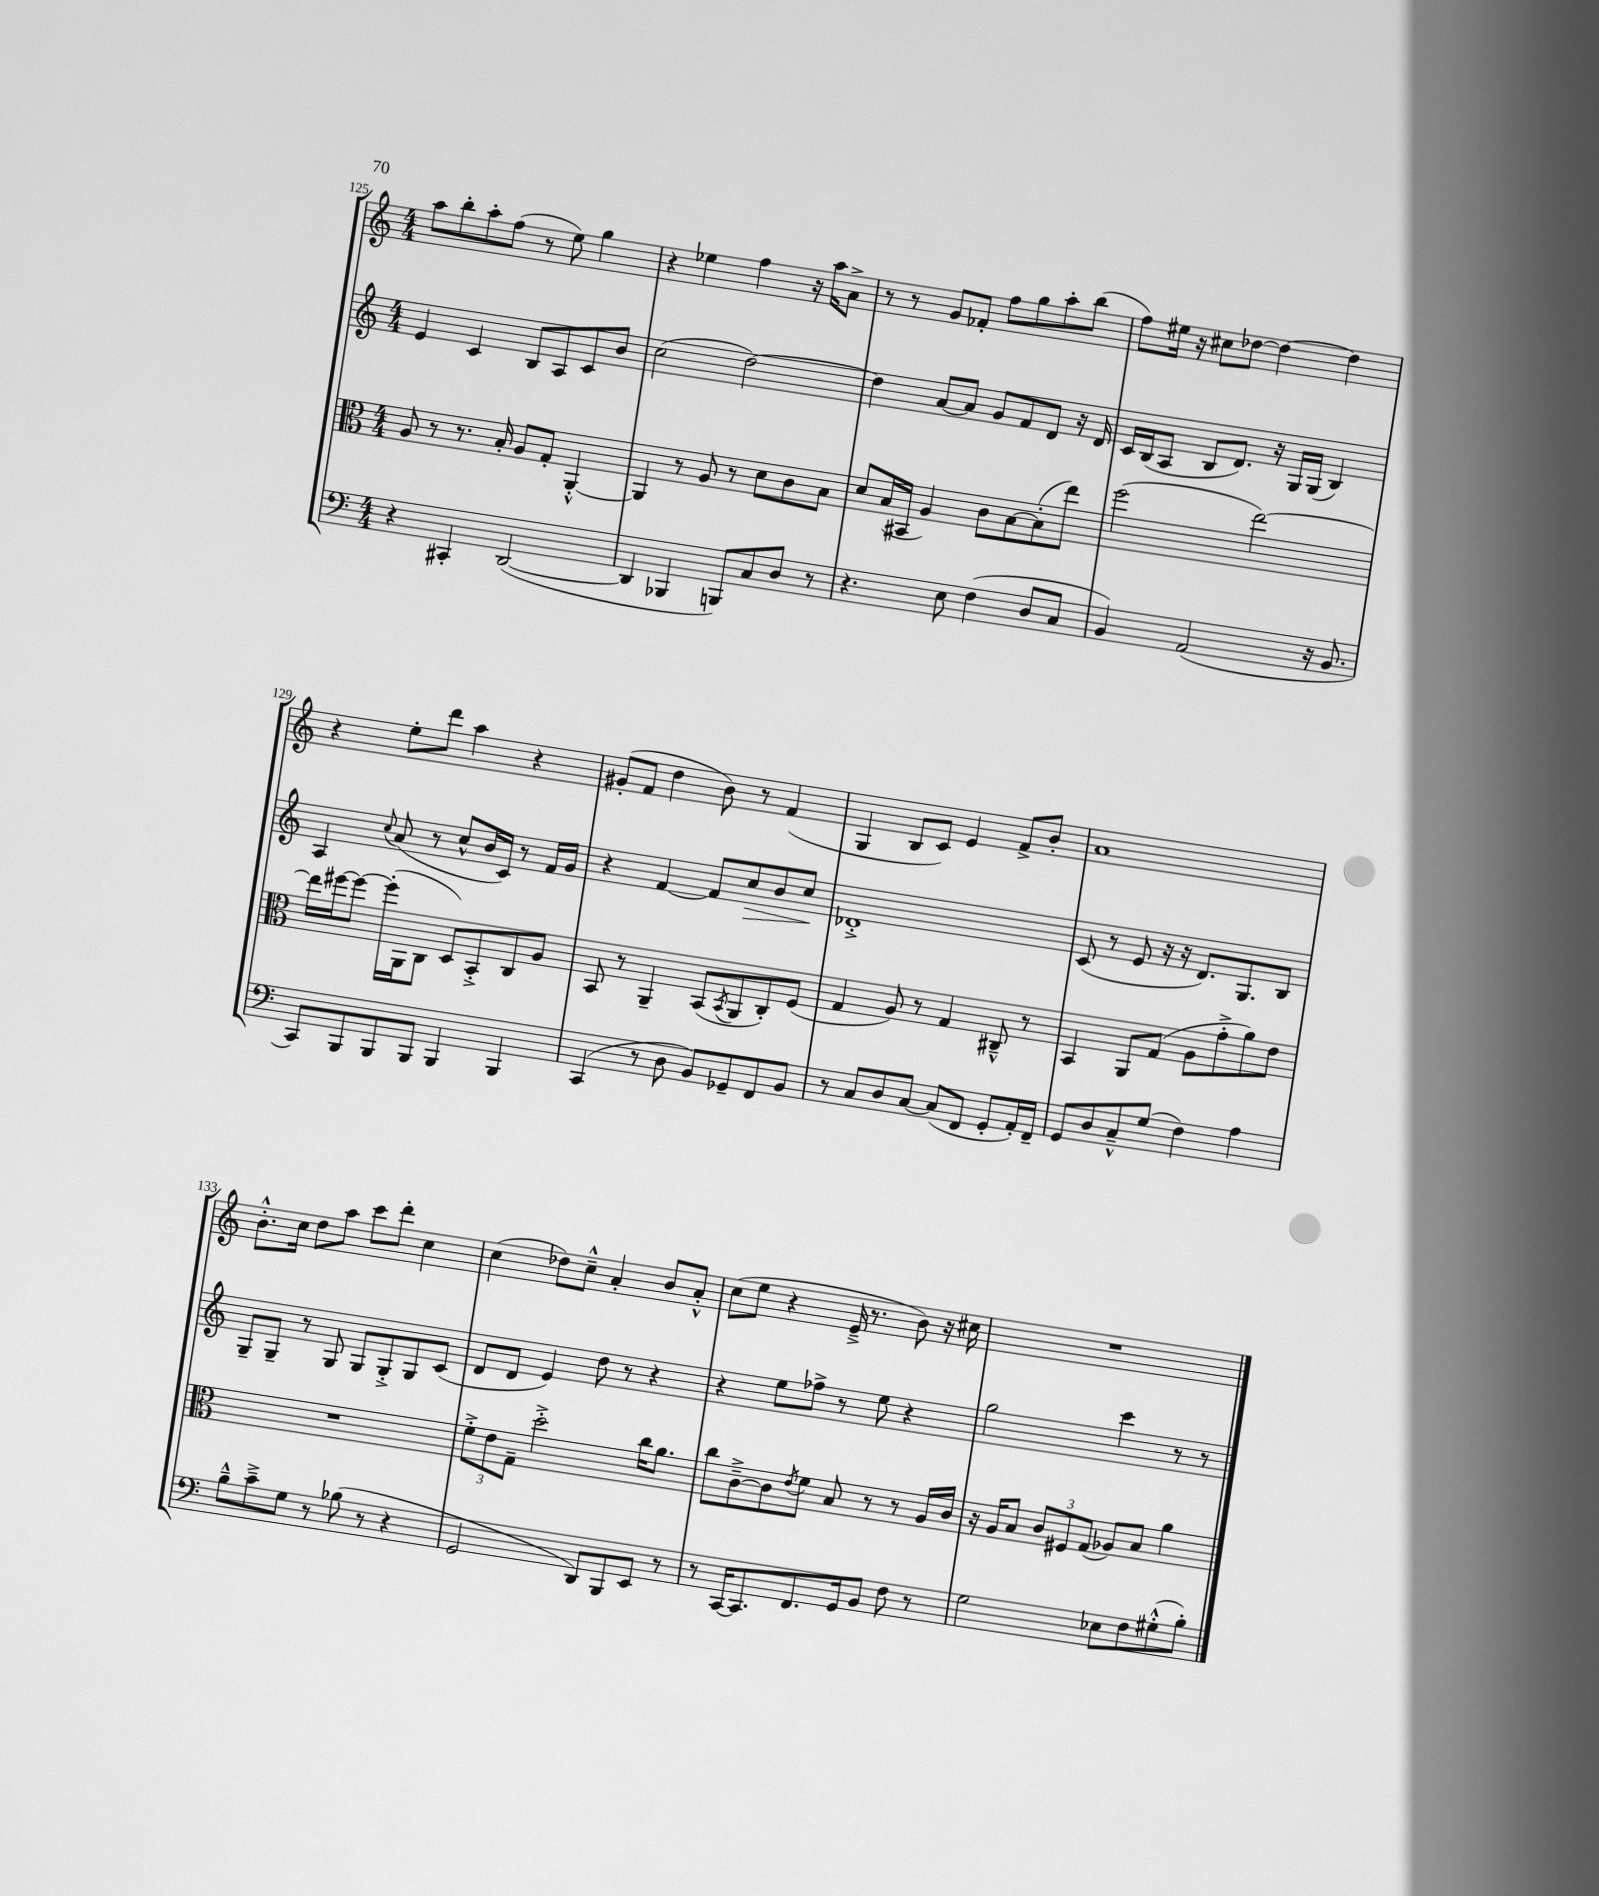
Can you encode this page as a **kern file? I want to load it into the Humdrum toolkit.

**kern	**kern	**kern	**kern
*staff4	*staff3	*staff2	*staff1
*clefF4	*clefC3	*clefG2	*clefG2
*k[]	*k[]	*k[]	*k[]
*M4/4	*M4/4	*M4/4	*M4/4
4r	8A/	4e/	8aa\L
.	8r	.	8bb'\
4CC#'/	8.r	4c/	8aa'\
.	.	.	(8ff\J
.	16B'/	.	.
([2DD/	8A/L	8B/L	8r
.	8G'/J	8A/	8ee\)
.	[4AA'^^/	8c/	4gg\
.	.	8b/J	.
=	=	=	=
4DD/]	4AA/]	(2cc\	4r
4BBB-/	8r	.	4ee-\
.	8A/	.	.
8BBB/L)	8r	[2dd\)	4ff\
8C/	8d\L	.	.
8D/J	8c\	.	16r
.	.	.	16aa\LK
8r	8B\J	.	8a^\J
=	=	=	=
4.r	8d/L	4dd\]	8r
.	(16B/L	.	8r
.	16BB#/JJ	.	.
.	4A/)	[8a/L	8g/L
8E\	.	8a/]J	8f-'/J
(4F\	8c\L	8g/L	8ff\L
.	[8B\	8f/	8gg\
8D/L	(8B'\]	8d/J	8aa'\
8C/J	8ee\J)	16r	(8bb\J
.	.	16d/	.
=	=	=	=
4BB/)	(2ff\	16c/LL	8ff\L)
.	.	(16B/J	.
.	.	8A/J	16ee#\Jk
.	.	.	16r
(2AA/	.	8B/L	8cc#\L
.	.	8.d/J)	[8dd-\J
.	[2ee\)	.	4dd-\_
.	.	16r	.
.	.	16G/LL	.
.	.	(16G/JJ	.
16r	.	4B/)	4dd-\]
8.BB/	.	.	.
=	=	=	=
8CC/L)	16ee\]LL	4A/	4r
.	[16ff#\J	.	.
8BBB/	8ff#\_J	.	.
.	.	8qqcc/	.
8BBB/	(16ff#'\]LL	(8a/	8ee'\L
.	16AA\J	.	.
8BBB/J	8C\J	8r	8ddd\J
4BBB/	8D/L)	8cc^^/L	4aa\
.	8BB'^/	16b/L	.
.	.	16c/JJ)	.
4BBB/	8C/	8r	4r
.	8A/J	16f/LL	.
.	.	16g/JJ	.
=	=	=	=
(4CC/	8BB/	4r	(8g#'/L
.	8r	.	8f/J
8r	4AA~/	[4f/	4dd\
8D\	.	.	.
8BB/L)	(8BB/L	8f/]L	8b\)
.	8qBB/	.	.
8GG-~/	8AA/	8cc/	8r
8FF/	8C'/)	8b/	(4f/
8BB/J	(8F/J	8cc/J	.
=	=	=	=
8r	4G/	1d-'^	4G/
8C/L	.	.	.
8D/	8A/)	.	8B/L
[8C/J	8r	.	8c/J)
(8C/]L	4G/	.	4e/
8FF/J	.	.	.
8GG'/L	8C#~^^/	.	8f^/L
16AA'/L)	8r	.	8b'/J
16FF~/JJ	.	.	.
=	=	=	=
8GG/L	4BB/	(8c/	1a
8D/	.	8r	.
8C~^^/	8AA/L	8e/	.
(8G/J	(8G/J	16r	.
.	.	16r	.
4F\)	8A\L	8.d/L)	.
.	8g'^\	.	.
.	.	8.G/	.
4A\	8a\)	.	.
.	8e\J	8B/J	.
=	=	=	=
8B~^^\L	1r	8G~/L	8.b'^^\L
8c~^\	.	8G~/J	.
.	.	.	16cc\Jk
8G\J	.	8r	8dd\L
8r	.	8G/	8aa\J
(8B-\	.	8G/L	8ccc\L
8r	.	8G'^/	8ddd'\J
4r	.	8G/	4cc\
.	.	(8c/J	.
=	=	=	=
2GG/	12f'^\L	8d/L	(4cc\
.	12e\	.	.
.	.	8d/J	.
.	12G~\J	.	.
.	2dd'^\	4e/)	8dd-\L)
.	.	.	8cc~^^\J
8DD/L)	.	8dd\	4a'/
8BBB/	.	8r	.
8EE/J	16cc\LK	4r	8b/L
.	8.a\J	.	.
8r	.	.	8a'^^/J
=	=	=	=
8r	8cc\L	4r	(8cc\L
[16CC/LK	[8c~^\	.	8ee\J
8.CC/]	.	.	.
.	8c\]	8ee\L	4r
.	8qe/	.	.
8.FF/	8f\J	8ff-^\J	.
.	8B/	8r	16e~^/
16GG/k	.	.	8.r
8BB/J	8r	8ee\	.
8F\	8r	4r	8b\)
8r	16A/LL	.	16r
.	16c/JJ	.	16cc#\
=	=	=	=
2G\	16r	2gg\	1r
.	16A/LK	.	.
.	8B/J	.	.
.	12c/L	.	.
.	12F#/	.	.
.	(12G/J	.	.
8E-\L	8A-/L)	4ccc\	.
8F\	8B/J	.	.
(8G#'^^\	4a\	8r	.
8B'\J)	.	8r	.
==	==	==	==
*-	*-	*-	*-
